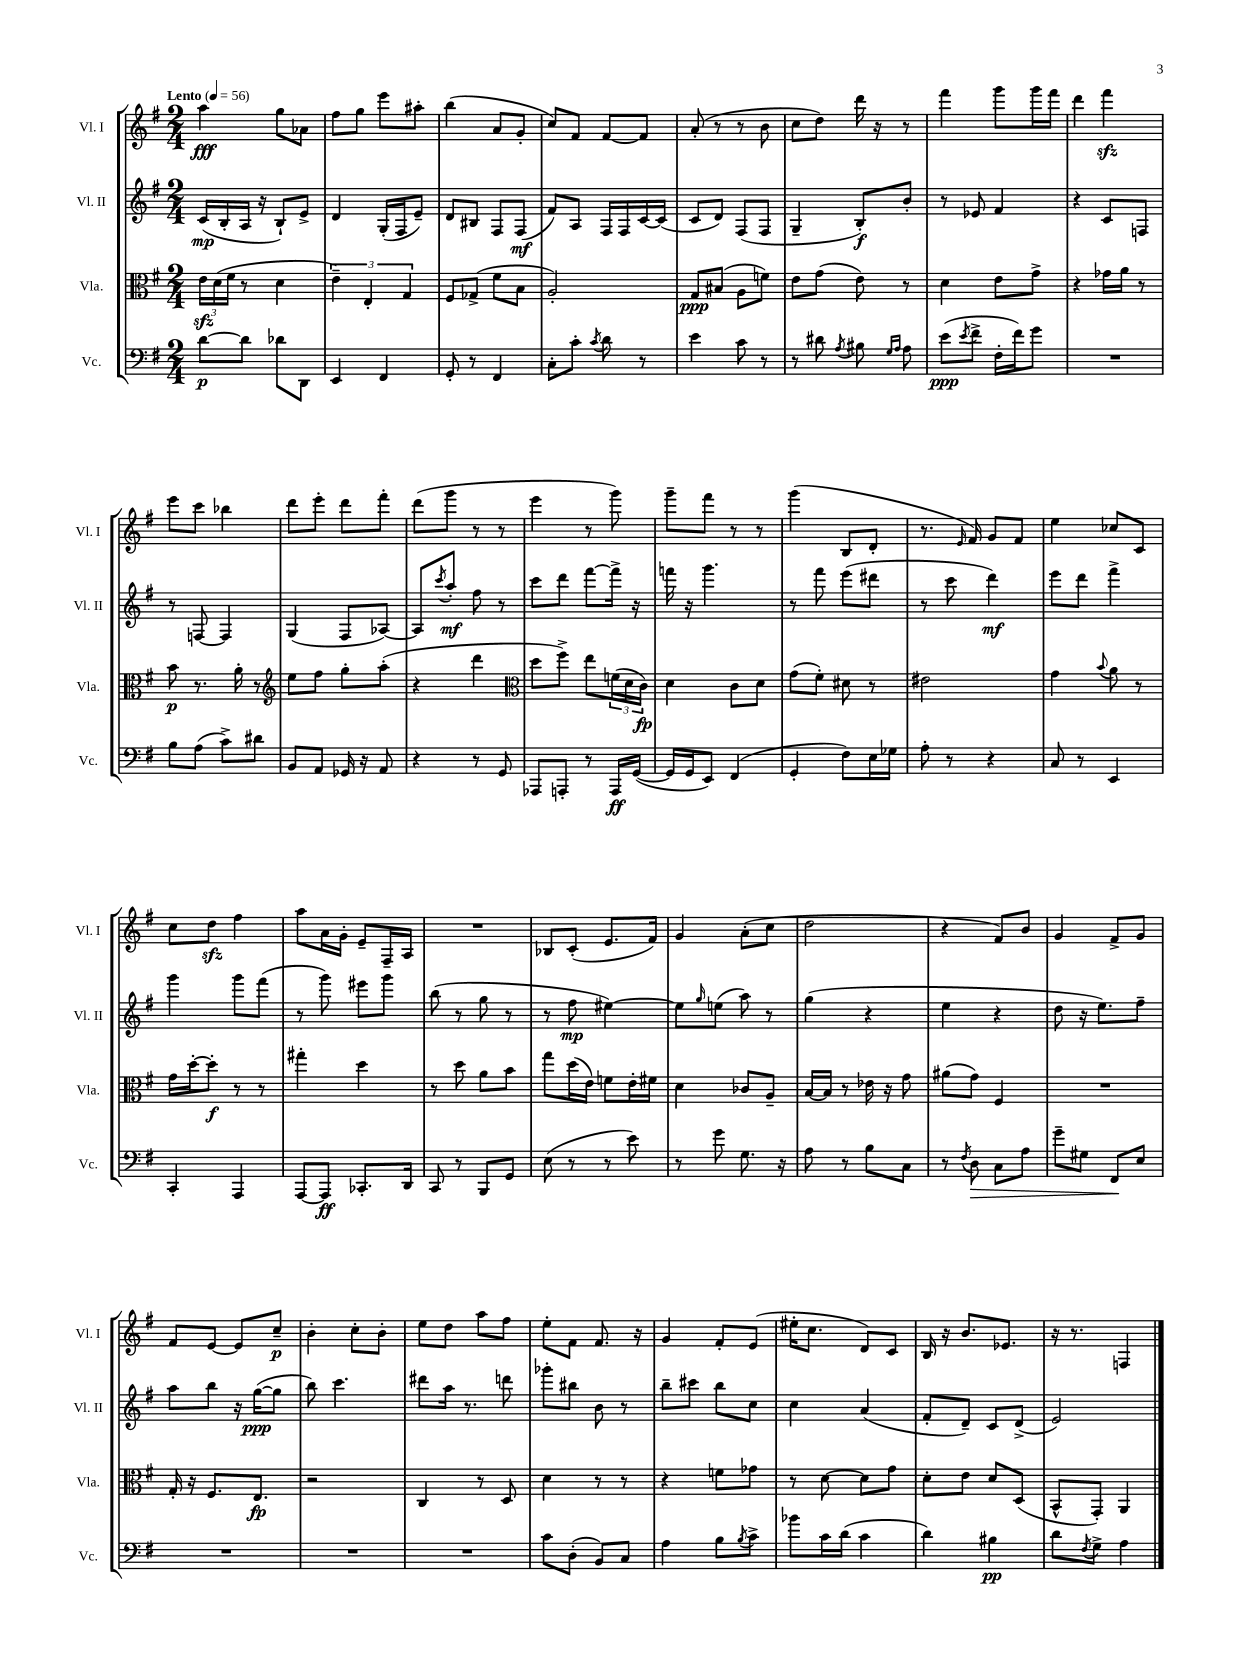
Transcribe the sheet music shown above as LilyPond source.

<<
\new StaffGroup <<
\new Staff = "s0" \with { instrumentName = "Vl. I" shortInstrumentName = "Vl. I" } {
    \clef treble \key g \major \numericTimeSignature \time 2/4 \tempo "Lento" 4 = 56
    a''4\fff g''8 aes'8 |
    fis''8 g''8 e'''8 ais''8-. |
    b''4( a'8 g'8-. |
    c''8) fis'8 fis'8~ fis'8 |
    a'8-.( r8 r8 b'8 |
    c''8 d''8) d'''16 r16 r8 |
    fis'''4 g'''8 g'''16 fis'''16 |
    d'''4 fis'''4\sfz |
    e'''8 c'''8 bes''4 |
    d'''8 e'''8-. d'''8 fis'''8-. |
    d'''8( g'''8 r8 r8 |
    e'''4 r8 g'''8) |
    g'''8-- fis'''8 r8 r8 |
    g'''4( b8 d'8-. |
    r8. \grace { e'16 } fis'16) g'8 fis'8 |
    e''4 ces''8 c'8 |
    c''8 d''8\sfz fis''4 |
    a''8 a'16 g'16-. e'8-- fis16-- a16 |
    R2 |
    bes8 c'8-.( e'8. fis'16) |
    g'4 a'8-.( c''8 |
    d''2 |
    r4 fis'8) b'8 |
    g'4 fis'8-> g'8 |
    fis'8 e'8~ e'8 c''8--\p |
    b'4-. c''8-. b'8-. |
    e''8 d''8 a''8 fis''8 |
    e''8-. fis'8 fis'8. r16 |
    g'4 fis'8-. e'8( |
    eis''16-. c''8. d'8) c'8 |
    b16 r16 b'8. ees'8. |
    r16 r8. f4 \bar "|." |
}
\new Staff = "s1" \with { instrumentName = "Vl. II" shortInstrumentName = "Vl. II" } {
    \clef treble \key g \major \numericTimeSignature \time 2/4
    c'16\mp( b16-. a16 r16 b8-!) e'8-> |
    d'4 g16-.( fis16 e'8--) |
    d'8 bis8 fis8 fis8\mf( |
    fis'8) a8 fis16 fis16 c'16~ c'16( |
    c'8 d'8) fis8( fis8 |
    g4-- b8-.\f) b'8-. |
    r8 ees'8 fis'4 |
    r4 c'8 f8 |
    r8 f8~ f4 |
    g4( fis8 aes8~) |
    aes8 \acciaccatura { c'''8 } a''8-.\mf fis''8 r8 |
    c'''8 d'''8 fis'''8~ fis'''16-> r16 |
    f'''16 r16 g'''4. |
    r8 fis'''8 e'''8( dis'''8 |
    r8 c'''8 d'''4\mf) |
    e'''8 d'''8 fis'''4-> |
    g'''4 g'''8 fis'''8( |
    r8 g'''8) eis'''8 g'''8 |
    b''8( r8 g''8 r8 |
    r8 fis''8\mp eis''4~) |
    eis''8 \grace { g''16 } e''8( a''8) r8 |
    g''4( r4 |
    e''4 r4 |
    d''8 r16 e''8.) fis''8-- |
    a''8 b''8 r16 g''16~\ppp( g''8 |
    b''8) c'''4. |
    dis'''8 a''16 r8. d'''8 |
    ges'''8-. bis''8 b'8 r8 |
    b''8-- cis'''8 b''8 c''8 |
    c''4 a'4( |
    fis'8-. d'8--) c'8 d'8->( |
    e'2) \bar "|." |
}
\new Staff = "s2" \with { instrumentName = "Vla." shortInstrumentName = "Vla." } {
    \clef alto \key g \major \numericTimeSignature \time 2/4
    \tuplet 3/2 { e'16\sfz d'16( fis'16 } r8 d'4 |
    \tuplet 3/2 { e'4--) e4-. g4 } |
    fis8 ges8->( fis'8 b8 |
    a2-.) |
    g8\ppp bis8( a8 f'8) |
    e'8 g'8( e'8) r8 |
    d'4 e'8 g'8-> |
    r4 ges'16 a'16 r8 |
    b'8\p r8. a'16-. r8 |
    \clef treble e''8 fis''8 g''8-. a''8-.( |
    r4 d'''4 |
    \clef alto d''8 fis''8->) e''8 \tuplet 3/2 { f'16( d'16 c'16\fp) } |
    d'4 c'8 d'8 |
    g'8( fis'8-.) dis'8 r8 |
    eis'2 |
    g'4 \appoggiatura { b'8 } a'8 r8 |
    g'16 d''16~-. d''8-.\f r8 r8 |
    gis''4-. d''4 |
    r8 d''8 a'8 b'8 |
    g''8 d''16( e'16) f'8 e'16-. fis'16 |
    d'4 ces'8 a8-- |
    b16~ b16 r8 ees'16 r16 g'8 |
    ais'8( g'8) fis4 |
    R2 |
    g16-. r16 fis8. e8.\fp |
    r2 |
    c4 r8 d8 |
    d'4 r8 r8 |
    r4 f'8 ges'8 |
    r8 d'8~ d'8 g'8 |
    d'8-. e'8 d'8 d8( |
    b,8-^ g,8-.) a,4 \bar "|." |
}
\new Staff = "s3" \with { instrumentName = "Vc." shortInstrumentName = "Vc." } {
    \clef bass \key g \major \numericTimeSignature \time 2/4
    d'8~\p d'8 des'8 d,8 |
    e,4 fis,4 |
    g,8-. r8 fis,4 |
    c8-. c'8-. \acciaccatura { c'8 } d'8 r8 |
    e'4 c'8 r8 |
    r8 dis'8 \acciaccatura { a8 } bis8 \grace { g16 a16 } a8 |
    e'8\ppp( \acciaccatura { e'8 } fis'8-> fis16-. fis'16) g'8 |
    R2 |
    b8 a8( c'8->) dis'8 |
    b,8 a,8 ges,16 r16 a,8 |
    r4 r8 g,8 |
    aes,,8 a,,8-. r8 a,,16\ff g,16~( |
    g,16 g,16 e,8) fis,4( |
    g,4-. fis8) e16 ges16 |
    a8-. r8 r4 |
    c8 r8 e,4 |
    c,4-. a,,4 |
    a,,8~ a,,8\ff ces,8.-. d,16 |
    c,8 r8 b,,8 g,8 |
    e8( r8 r8 e'8) |
    r8 g'8 g8. r16 |
    a8 r8 b8 c8 |
    r8 \acciaccatura { fis8 } d8\> c8 a8 |
    g'8-- gis8 fis,8\! e8 |
    R2 |
    R2 |
    R2 |
    c'8 d8-.( b,8) c8 |
    a4 b8 \acciaccatura { b8 } c'8-> |
    bes'8 c'16 d'16( c'4 |
    d'4) bis4\pp |
    d'8 \acciaccatura { fis8 } g8-> a4 \bar "|." |
}
>>
>>
\layout { \context { \Score \remove "Bar_number_engraver" } }
